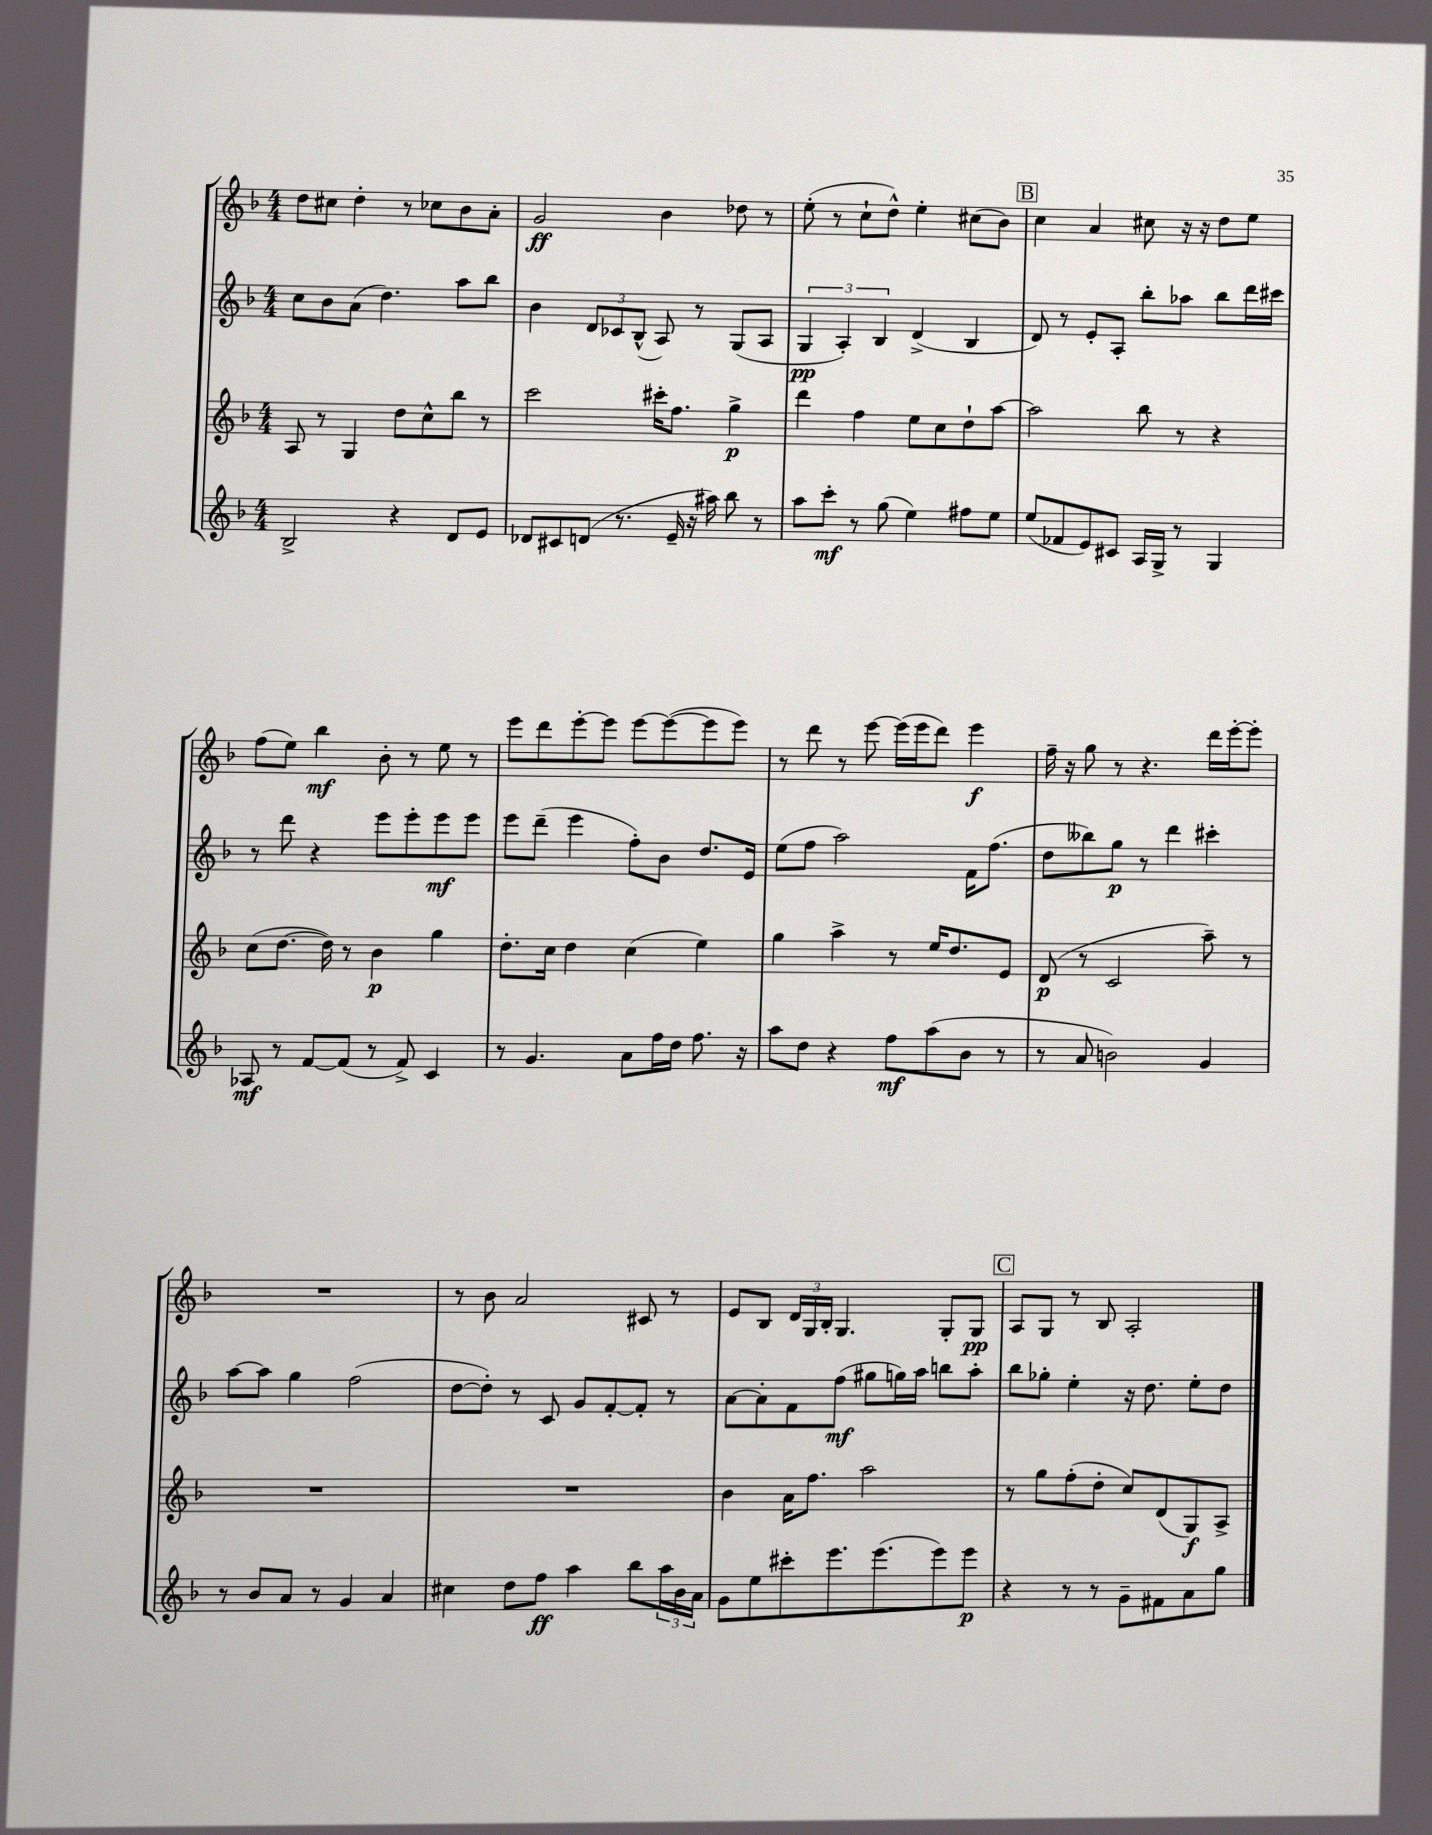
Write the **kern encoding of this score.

**kern	**kern	**kern	**kern
*staff4	*staff3	*staff2	*staff1
*clefG2	*clefG2	*clefG2	*clefG2
*k[b-]	*k[b-]	*k[b-]	*k[b-]
*M4/4	*M4/4	*M4/4	*M4/4
2B-^/	8A/	8cc\L	8dd\L
.	8r	8b-\	8cc#\J
.	4G/	(8a\J	4dd'\
.	.	4.dd\)	.
4r	8dd\L	.	8r
.	8cc^^\	.	8cc-\L
8d/L	8bb-\J	8aa\L	8b-\
8e/J	8r	8bb-\J	8a'\J
=	=	=	=
8d-/L	2ccc\	4b-\	2g/
8c#/	.	.	.
(8d/J	.	12d/L	.
.	.	12c-/	.
8.r	.	.	.
.	.	(12B-^^/J	.
.	16ccc#'\LK	8A/)	4b-\
16e~/	8.ff\J	.	.
16r	.	8r	.
16aa#\)	.	.	.
8bb-\	4gg^\	(8G/L	8dd-\
8r	.	8A/J	8r
=	=	=	=
8aa\L	4ddd\	6G/	(8ee'\
8ccc'\J	.	.	8r
.	.	6A'/)	.
8r	4ff\	.	8cc`\L
.	.	6B-/	.
(8gg\	.	.	8dd^^\J)
4ee\)	8ee\L	(4d^/	4ee'\
.	8cc\	.	.
8ff#\L	8dd`\	4B-/	(8cc#\L
8ee\J	[8aa\J	.	8b-\J)
=	=	=	=
(8ee/L	2aa\]	8d/)	4cc\
8f-/	.	8r	.
8e/)	.	8e'/L	4a/
8c#/J	.	8A'/J	.
16A/LL	8bb-\	8bb-'\L	8cc#\
16G^/JJ	.	.	.
8r	8r	8aa-\J	16r
.	.	.	16r
4G/	4r	8bb-\L	8dd\L
.	.	16ddd\L	8ee\J
.	.	16ccc#\JJ	.
=	=	=	=
8A-/	(8cc\L	8r	(8ff\L
8r	[8.dd\J	8ddd\	8ee\J)
[8f/L	.	4r	4bb-\
.	16dd\])	.	.
(8f/]J	8r	.	.
8r	4b-\	8eee\L	8b-'\
8f^/)	.	8eee'\	8r
4c/	4gg\	8eee\	8ee\
.	.	8eee\J	8r
=	=	=	=
8r	8.dd'\L	8eee\L	8eee\L
4.g/	.	(8ddd~\J	8ddd\
.	16cc\Jk	.	.
.	4dd\	4eee\	[8eee'\
.	.	.	8eee\]J
8a\L	(4cc\	8ff'\L)	[8eee\L
16ff\L	.	8b-\J	(8eee\_
16dd\JJ	.	.	.
8.ff\	4ee\)	8.dd/L	8eee\]
.	.	.	8eee\J)
16r	.	16e/Jk	.
=	=	=	=
8aa\L	4gg\	(8ee\L	8r
8dd\J	.	8ff\J	8ddd\
4r	4aa^\	2aa\)	8r
.	.	.	[8eee\
8ff\L	8r	.	(16eee\]LL
.	.	.	16eee\J
(8aa\	16ee/LK	.	8ddd\J)
.	8.dd/	.	.
8b-\J	.	16f\LK	4eee\
.	.	(8.ff\J	.
8r	8e/J	.	.
=	=	=	=
8r	(8d/	8dd\L	16ff~\
.	.	.	16r
8a/	8r	8bb--\)	8gg\
2b\)	2c/	8gg\J	8r
.	.	8r	4.r
.	.	4ddd\	.
4g/	8aa~\)	4ccc#'\	16ddd\LL
.	.	.	[16eee'\J
.	8r	.	8eee'\]J
=	=	=	=
8r	1r	[8aa\L	1r
8b-/L	.	8aa\]J	.
8a/J	.	4gg\	.
8r	.	.	.
4g/	.	(2ff\	.
4a/	.	.	.
=	=	=	=
4cc#\	1r	[8dd\L	8r
.	.	8dd'\]J)	8b-\
8dd\L	.	8r	2a/
8ff\J	.	8c/	.
4aa\	.	8g/L	.
.	.	[8f'/	.
8bb-\L	.	8f'/]J	8c#/
24aa\L	.	8r	8r
24b-\	.	.	.
24a\JJ	.	.	.
=	=	=	=
8g\L	4b-\	[8a\L	8e/L
8ee\	.	8a'\]	8B-/J
8ccc#'\	16a\LK	8f\	24d/LL
.	.	.	24G/
.	8.ff\J	.	.
.	.	.	24B-'/JJ
8.eee\	.	(8ff\J	4.G/
.	2aa\	8gg#\L	.
(8.eee\	.	.	.
.	.	16gg\L)	.
.	.	16aa\JJ	.
8eee\)	.	8bb\L	8G'/L
8eee\J	.	8aa'\J	8G/J
=	=	=	=
4r	8r	8bb-\L	8A/L
.	8gg\L	8gg-'\J	8G/J
8r	(8ff'\	4ee'\	8r
8r	8dd'\J	.	8B-/
8g~\L	8cc/L)	16r	2A'/
.	.	8.dd\	.
8f#\	(8d/	.	.
8a\	8G/)	8ee'\L	.
8gg\J	8A^/J	8dd\J	.
==	==	==	==
*-	*-	*-	*-
